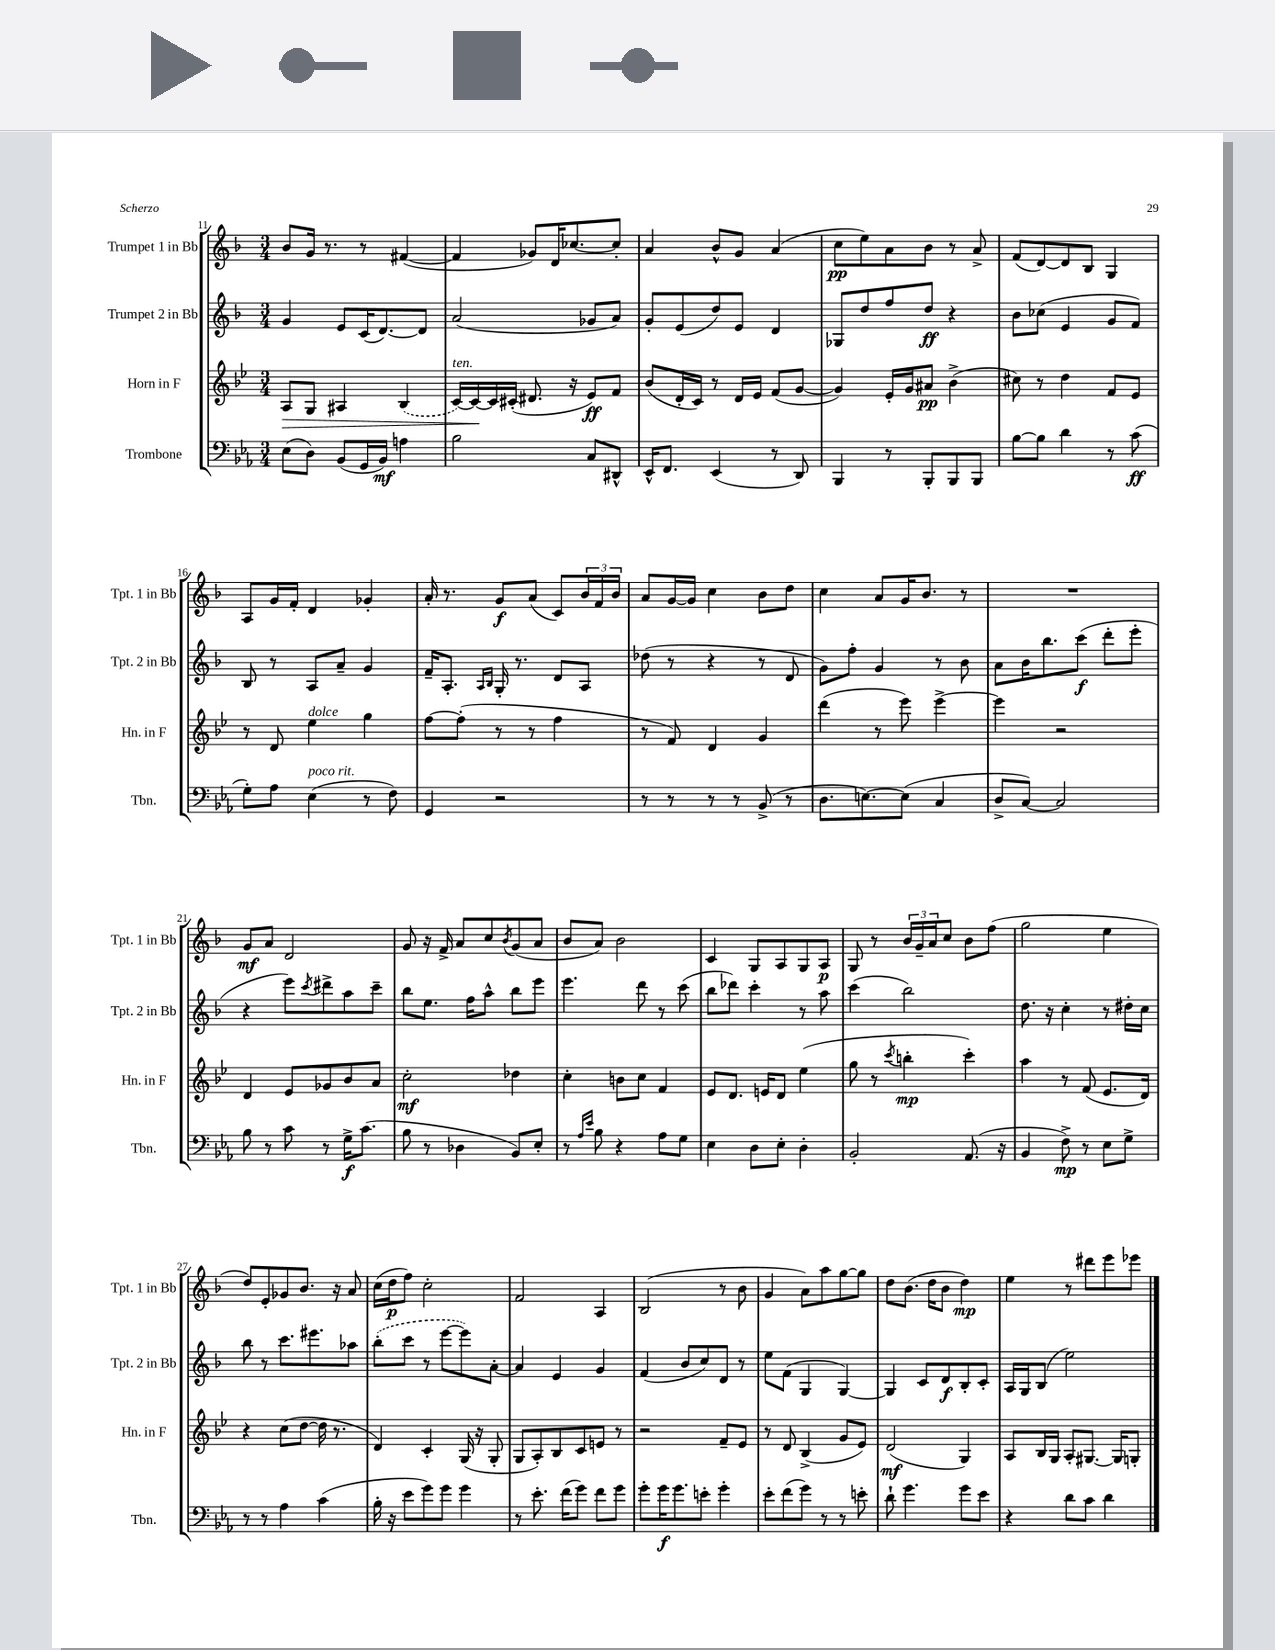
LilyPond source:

<<
\new StaffGroup <<
\new Staff = "s0" \with { instrumentName = "Trumpet 1 in Bb" shortInstrumentName = "Tpt. 1 in Bb" } {
    \clef treble \key f \major \numericTimeSignature \time 3/4
    bes'8 g'16 r8. r8 fis'4~( |
    fis'4 ges'8) d'16 ces''8.~ ces''8-. |
    a'4 bes'8-^ g'8 a'4( |
    c''8\pp e''8) a'8 bes'8 r8 a'8-> |
    f'8( d'8~) d'8 bes8 g4 |
    a8 g'16 f'16-. d'4 ges'4-. |
    a'16-. r8. g'8\f a'8( c'8) \tuplet 3/2 { bes'16 f'16 bes'16 } |
    a'8 g'16~ g'16 c''4 bes'8 d''8 |
    c''4 a'8 g'16 bes'8. r8 |
    R2. |
    g'8\mf a'8 d'2 |
    g'8 r16 f'16-> a'8 c''8 \acciaccatura { bes'8 } g'8( a'8 |
    bes'8 a'8) bes'2 |
    c'4 g8 a8 g8 a8\p |
    g8 r8 \tuplet 3/2 { bes'16 g'16-- a'16 } c''8 bes'8 f''8( |
    g''2 e''4 |
    d''8) e'8-. ges'8 bes'8. r16 a'8 |
    c''16( d''16\p f''8) c''2-. |
    f'2 a4 |
    bes2( r8 bes'8 |
    g'4 a'8) a''8 g''8~ g''8 |
    d''8 bes'8.( d''16 bes'8 d''4\mp) |
    e''4 r8 dis'''8 e'''8 ees'''8 \bar "|." |
}
\new Staff = "s1" \with { instrumentName = "Trumpet 2 in Bb" shortInstrumentName = "Tpt. 2 in Bb" } {
    \clef treble \key f \major \numericTimeSignature \time 3/4
    g'4 e'8 c'16( d'8.~) d'8 |
    a'2( ges'8 a'8) |
    g'8-. e'8( d''8) e'8 d'4 |
    ges8 d''8 f''8 d''8\ff r4 |
    bes'8 ces''8( e'4 g'8 f'8) |
    bes8 r8 a8 a'8-- g'4 |
    f'16-- a8.-. \grace { a16 bes16 } g16-. r8. d'8 a8 |
    des''8( r8 r4 r8 d'8 |
    g'8) f''8-. g'4 r8 bes'8 |
    a'8 bes'16 bes''8. c'''8\f( d'''8-. e'''8-. |
    r4 e'''8) \acciaccatura { c'''8 } dis'''8-> a''8 c'''8-- |
    bes''8 e''8. f''16 a''8-^ bes''8 e'''8 |
    e'''4. d'''8 r8 c'''8( |
    bes''8 des'''8) c'''4-. r8 a''8 |
    c'''4( bes''2) |
    d''8. r16 c''4-. r8 dis''16-. c''16 |
    bes''8 r8 c'''8. eis'''8. aes''8 |
    \once \slurDashed bes''8-.( c'''8 r8 e'''8~ e'''8) a'8~-. |
    a'4 e'4 g'4 |
    f'4( bes'8 c''8) d'8 r8 |
    e''8 f'8( g4 g4~) |
    g4 c'8 d'8\f bes8-. c'8-. |
    a16 g16 bes8( e''2) \bar "|." |
}
\new Staff = "s2" \with { instrumentName = "Horn in F" shortInstrumentName = "Hn. in F" } {
    \clef treble \key bes \major \numericTimeSignature \time 3/4
    a8\> g8 ais4 \once \slurDashed bes4( |
    c'16~^\markup { \italic "ten." }) c'16~\! c'16 cis'16-.( dis'8. r16 ees'8\ff) f'8 |
    bes'8( d'16-. c'16) r8 d'16 ees'16 f'8( g'8~ |
    g'4) ees'16-. g'16 ais'8\pp bes'4->( |
    cis''8) r8 d''4 f'8 ees'8 |
    r8 d'8 ees''4^\markup { \italic "dolce" } g''4 |
    f''8~ f''8-.( r8 r8 f''4 |
    r8 f'8) d'4 g'4 |
    d'''4( r8 ees'''8) ees'''4~-> |
    ees'''4 r2 |
    d'4 ees'8 ges'8 bes'8 a'8 |
    c''2-.\mf des''4 |
    c''4-. b'8 c''8 f'4 |
    ees'8 d'8. e'16 d'8 ees''4( |
    g''8 r8 \acciaccatura { c'''8 } b''4-.\mp c'''4-.) |
    a''4 r8 f'8( ees'8. d'16) |
    r4 c''8( d''8~ d''16 r8. |
    d'4) c'4-. g16( r16 g8-. |
    g8 a8-.) bes8 c'8 e'8 r8 |
    r2 f'8-- ees'8 |
    r8 d'8 bes4->( g'8 ees'8) |
    d'2\mf( g4) |
    a8 bes16 g16 a8-. gis8.~ gis16 g8-. \bar "|." |
}
\new Staff = "s3" \with { instrumentName = "Trombone" shortInstrumentName = "Tbn." } {
    \clef bass \key ees \major \numericTimeSignature \time 3/4
    ees8( d8) bes,8( g,16 bes,16\mf) a4 |
    bes2 c8 dis,8-^ |
    ees,16-^ f,8. ees,4( r8 d,8) |
    bes,,4 r8 bes,,8-. bes,,8 bes,,8 |
    bes8~ bes8 d'4 r8 c'8\ff( |
    g8-.) aes8 ees4^\markup { \italic "poco rit." }( r8 f8) |
    g,4 r2 |
    r8 r8 r8 r8 bes,8->( r8 |
    d8. e8.~) e8( c4 |
    d8-> c8~) c2 |
    bes8 r8 c'8 r8 g16->\f c'8.( |
    bes8 r8 des4 bes,8) ees8-. |
    r8 \grace { aes16 ees'16 } bes8 r4 aes8 g8 |
    ees4 d8 ees8-. d4-. |
    bes,2-. aes,8.( r16 |
    bes,4 f8->\mp) r8 ees8 g8-> |
    r8 r8 aes4 c'4( |
    bes16-. r16 ees'8 g'8) g'8 g'4 |
    r8 ees'8.-. f'16( g'8) f'8 g'8 |
    g'8-. g'16\f g'8. e'8-. g'4-. |
    ees'8-. f'8( g'8) r8 r8 e'8-. |
    d'8-! g'4. g'8 ees'8 |
    r4 d'8 c'8 d'4 \bar "|." |
}
>>
>>
\layout { \context { \Score currentBarNumber = #11 } }
